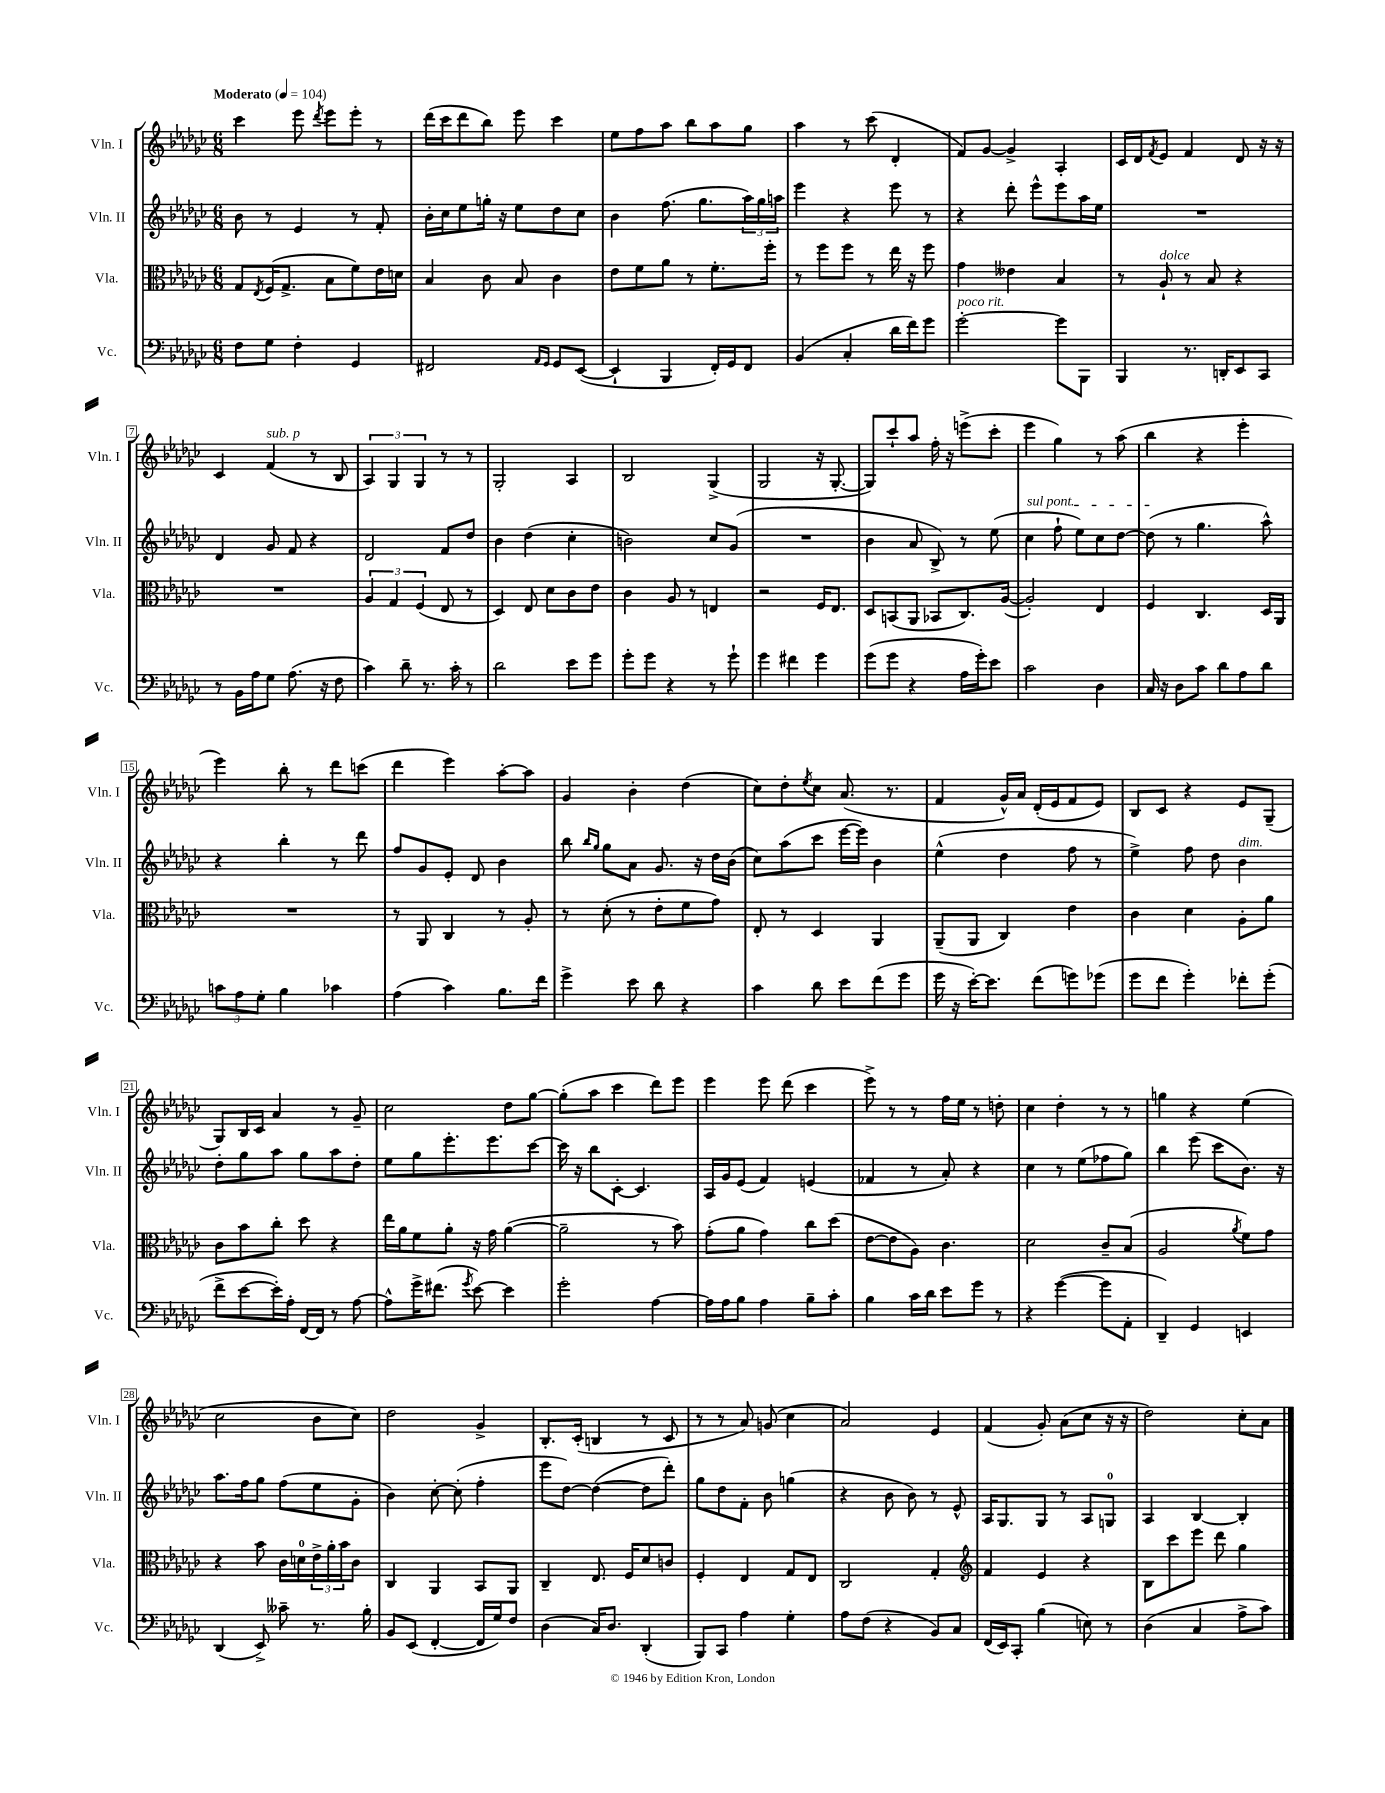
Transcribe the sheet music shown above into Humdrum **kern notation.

**kern	**kern	**kern	**kern
*staff4	*staff3	*staff2	*staff1
*clefF4	*clefC3	*clefG2	*clefG2
*k[b-e-a-d-g-c-]	*k[b-e-a-d-g-c-]	*k[b-e-a-d-g-c-]	*k[b-e-a-d-g-c-]
*M6/8	*M6/8	*M6/8	*M6/8
*MM104	*MM104	*MM104	*MM104
8F	8G-	8b-	4ccc-
.	8qE-	.	.
8G-	(16F	8r	.
.	8.G-^	.	.
4F'	.	4e-	8eee-
.	.	.	8qddd-
.	8B-	.	8eee-
4GG-	8f)	8r	8eee-'
.	16e-	8f'	8r
.	16d	.	.
=	=	=	=
2FF#	4B-	16b-'	(16ddd-
.	.	16cc-	16ccc-
.	.	8ee-	8ddd-
.	8c-	16gg'	8bb-)
.	.	16r	.
.	8B-	8ee-	8eee-
16qqAA-	.	.	.
16qqGG-	.	.	.
8GG-	4c-	8dd-	4ccc-
([8EE-	.	8cc-	.
=	=	=	=
4EE-`]	8e-	4b-	8ee-
.	8f	.	8ff
4BBB-	8a-	(8.ff	8aa-
.	8r	.	8bb-
.	.	8.gg-	.
16FF')	8.f'	.	8aa-
16GG-	.	.	.
8FF	.	24aa-)	8gg-
.	.	24gg-	.
.	16ff'	.	.
.	.	24aa	.
=	=	=	=
(4BB-	8r	4eee-	4aa-
.	8ff	.	.
4C-'	8ff	4r	8r
.	8r	.	(8ccc-
16d-	16ee-	8eee-	4d-'
16f)	16r	.	.
8g-	8ff	8r	.
=	=	=	=
[2g-'	4g-	4r	8f)
.	.	.	[8g-
.	4e--	8ddd-'	4g-^]
.	.	8eee-^^	.
8g-]	4B-	8eee-	4A-'
8BBB-	.	16aa-	.
.	.	16ee-	.
=	=	=	=
4BBB-	8r	2.r	16c-
.	.	.	16d-
.	.	.	8qf
.	8A-`	.	8e-
8.r	8r	.	4f
.	8B-	.	.
16DD'	.	.	.
8EE-	4r	.	8d-
8CC-	.	.	16r
.	.	.	16r
=	=	=	=
8r	2.r	4d-	4c-
16BB-	.	.	.
16A-	.	.	.
8G-	.	8g-	(4f
(8.A-	.	8f	.
.	.	4r	8r
16r	.	.	.
8F	.	.	8B-
=	=	=	=
4c-)	6A-	2d-	6A-)
.	6G-	.	6G-
8d-~	.	.	.
.	(6F	.	6G-
8.r	.	.	.
.	8E-	8f	8r
16c-'	.	.	.
8r	8r	8dd-	8r
=	=	=	=
2d-	4D-)	4b-	2G-'
.	8E-	(4dd-	.
.	8d-	.	.
8e-	8c-	4cc-'	4A-
8g-	8e-	.	.
=	=	=	=
8g-'	4c-	2b)	2B-
8g-	.	.	.
4r	8A-	.	.
.	8r	.	.
8r	4E	8cc-	(4G-^
8g-`	.	(8g-	.
=	=	=	=
4g-	2r	2.r	2G-
4f#	.	.	.
4g-	16F	.	16r
.	8.E-	.	[8.G-'
=	=	=	=
(8g-	8D-	4b-	8G-])
8g-	(8BB	.	8ccc-`
4r	8AA-	8a-	8aa-
.	8BB-	8B-^)	16ff'
.	.	.	16r
16A-	8.C-)	8r	(8eee^
16g-')	.	.	.
8e-	.	(8ee-	8ccc-'
.	([16A-	.	.
=	=	=	=
2c-	2A-'])	4cc-	4eee-
.	.	8ff`	4gg-)
.	.	8ee-)	.
4D-	4E-	8cc-	8r
.	.	[8dd-	(8aa-
=	=	=	=
16C-	4F	(8dd-]	4bb-
16r	.	.	.
8D-	.	8r	.
8c-	4.C-	4.gg-	4r
8d-	.	.	.
8A-	.	.	4eee-'
8d-	16D-	8aa-^^)	.
.	16AA-	.	.
=	=	=	=
12c	2.r	4r	4eee-)
12A-	.	.	.
12G-'	.	.	.
4B-	.	4bb-'	8bb-'
.	.	.	8r
4c-	.	8r	8ddd-
.	.	8ddd-	(8ccc
=	=	=	=
(4A-	8r	8ff	4ddd-
.	8AA-	8g-	.
4c-)	4C-	8e-'	4eee-)
.	.	8d-	.
8.B-	8r	4b-	[8aa-'
.	8A-'	.	8aa-]
16f	.	.	.
=	=	=	=
4g-^	8r	8bb-	4g-
.	.	16qqbb-	.
.	.	16qqgg-	.
.	(8d-'	8gg-	.
8e-	8r	8a-	4b-'
8d-	8e-'	8.g-	.
4r	8f	.	(4dd-
.	.	16r	.
.	8g-)	16dd-	.
.	.	(16b-	.
=	=	=	=
4c-	8E-'	8cc-)	8cc-)
.	8r	(8aa-	8dd-'
.	.	.	8qee-
8d-	4D-	8ccc-	8cc-
8e-	.	[16eee-	(8.a-
.	.	16eee-])	.
(8f	4AA-	4b-	.
.	.	.	8.r
8g-	.	.	.
=	=	=	=
16g-	(8AA-~	(4ee-^^	4f
16r	.	.	.
[16e-')	8AA-	.	.
8.e-]	.	.	.
.	4C-)	4dd-	16g-^^)
.	.	.	16a-
(8f	.	.	(16d-'
.	.	.	16e-
8g)	4e-	8ff	8f
(8g-	.	8r	8e-)
=	=	=	=
8g-	4c-	4ee-^)	8B-
8f	.	.	8c-
4g-')	4d-	8ff	4r
.	.	8dd-	.
8f-'	8A-'	4b-	8e-
(8g-'	8a-	.	(8G-~
=	=	=	=
8f^	8c-	8dd-'	8G-)
[8e-	8b-	8gg-	16B-
.	.	.	16c-
16e-'])	8cc-'	8aa-	4a-
16A-'	.	.	.
[16FF	8dd-	8gg-	.
16FF]	.	.	.
8r	4r	8aa-	8r
[8A-	.	8dd-'	8g-~
=	=	=	=
8A-^^]	16ee-	8ee-	2cc-
.	16a-	.	.
16g-^	8f	8gg-	.
(8.f#	.	.	.
.	8a-'	8.eee-'	.
8qg-	.	.	.
[8e-)	16r	.	.
.	16g-	8.eee-	.
4e-]	([4a-	.	8dd-
.	.	[8ccc-	[8gg-
=	=	=	=
2g-'	2a-~]	16ccc-]	(8gg-']
.	.	16r	.
.	.	8bb-	8aa-
.	.	[8c-'	4ccc-
.	.	4.c-]	.
[4A-	8r	.	8ddd-)
.	8b-)	.	8eee-
=	=	=	=
16A-]	(8g-'	16A-	4eee-
16A-	.	16g-	.
8B-	8a-	(8e-	.
4A-	4g-)	4f)	8eee-
.	.	.	(8ddd-
8B-~	8cc-	(4e	4ccc-
8c-'	(8dd-	.	.
=	=	=	=
4B-	[8e-	4f-	8eee-^)
.	8e-]	.	8r
16c-	8A-)	8r	8r
16d-	.	.	.
8e-	4.c-	8a-')	16ff
.	.	.	16ee-
8g-	.	4r	8r
8r	.	.	8dd'
=	=	=	=
4r	2d-	4cc-	4cc-
([4g-	.	8r	4dd-'
.	.	(8ee-	.
8g-]	8c-~	8ff-	8r
8AA-'	(8B-	8gg-)	8r
=	=	=	=
4DD-~)	2A-	4bb-	4gg
4GG-	.	(8eee-	4r
.	.	8ccc-	.
.	8qa-	.	.
4EE	8f)	8.b-)	(4ee-
.	8g-	.	.
.	.	16r	.
=	=	=	=
(4DD-	4r	8.aa-	2cc-
.	.	16ff	.
8EE-^)	8b-	8gg-	.
8c--~	16c-	(8ff	.
.	16d	.	.
8.r	24e-^	8ee-	8b-
.	24a-'	.	.
.	24b-	.	.
.	8c-	8g-'	8cc-)
16B-'	.	.	.
=	=	=	=
8BB-	4C-	4b-)	2dd-
(8EE-	.	.	.
[4FF'	4AA-	[8cc-'	.
.	.	(8cc-']	.
16FF]	8BB-	4ff'	4g-^
16G-)	.	.	.
8F	8AA-	.	.
=	=	=	=
(4D-	4C-~	8eee-	8.B-'
.	.	[8dd-)	.
.	.	.	(16c-'
16C-)	8.E-	(4dd-_	4B
8.D-	.	.	.
.	16F	.	.
(4DD-'	8d-	8dd-]	8r
.	8c	8ddd-')	8c-
=	=	=	=
8BBB-)	4F'	8gg-	8r
8CC-	.	8dd-	8r
4A-	4E-	8f'	8a-)
.	.	8b-	(8g
4G-'	8G-	(4gg	4cc-
.	8E-	.	.
=	=	=	=
8A-	2C-	4r	2a-)
(8F	.	.	.
4r	.	8b-	.
.	.	8b-)	.
8BB-)	4G-'	8r	4e-
8C-	.	8e-^^	.
=	=	=	=
*	*clefG2	*	*
(16FF	4f	16A-	(4f
16EE-)	.	8.G-	.
8CC-'	.	.	.
(4B-	4e-	8G-	8g-')
.	.	8r	(8a-
8E)	4r	8A-	8cc-
8r	.	8G	16r
.	.	.	16r
=	=	=	=
(4D-	8B-	4A-	2dd-)
.	8ccc-	.	.
4C-	8eee-	[4B-	.
.	8ddd-	.	.
8A-^	4gg-	4B-']	8cc-'
8c-)	.	.	8a-
==	==	==	==
*-	*-	*-	*-
